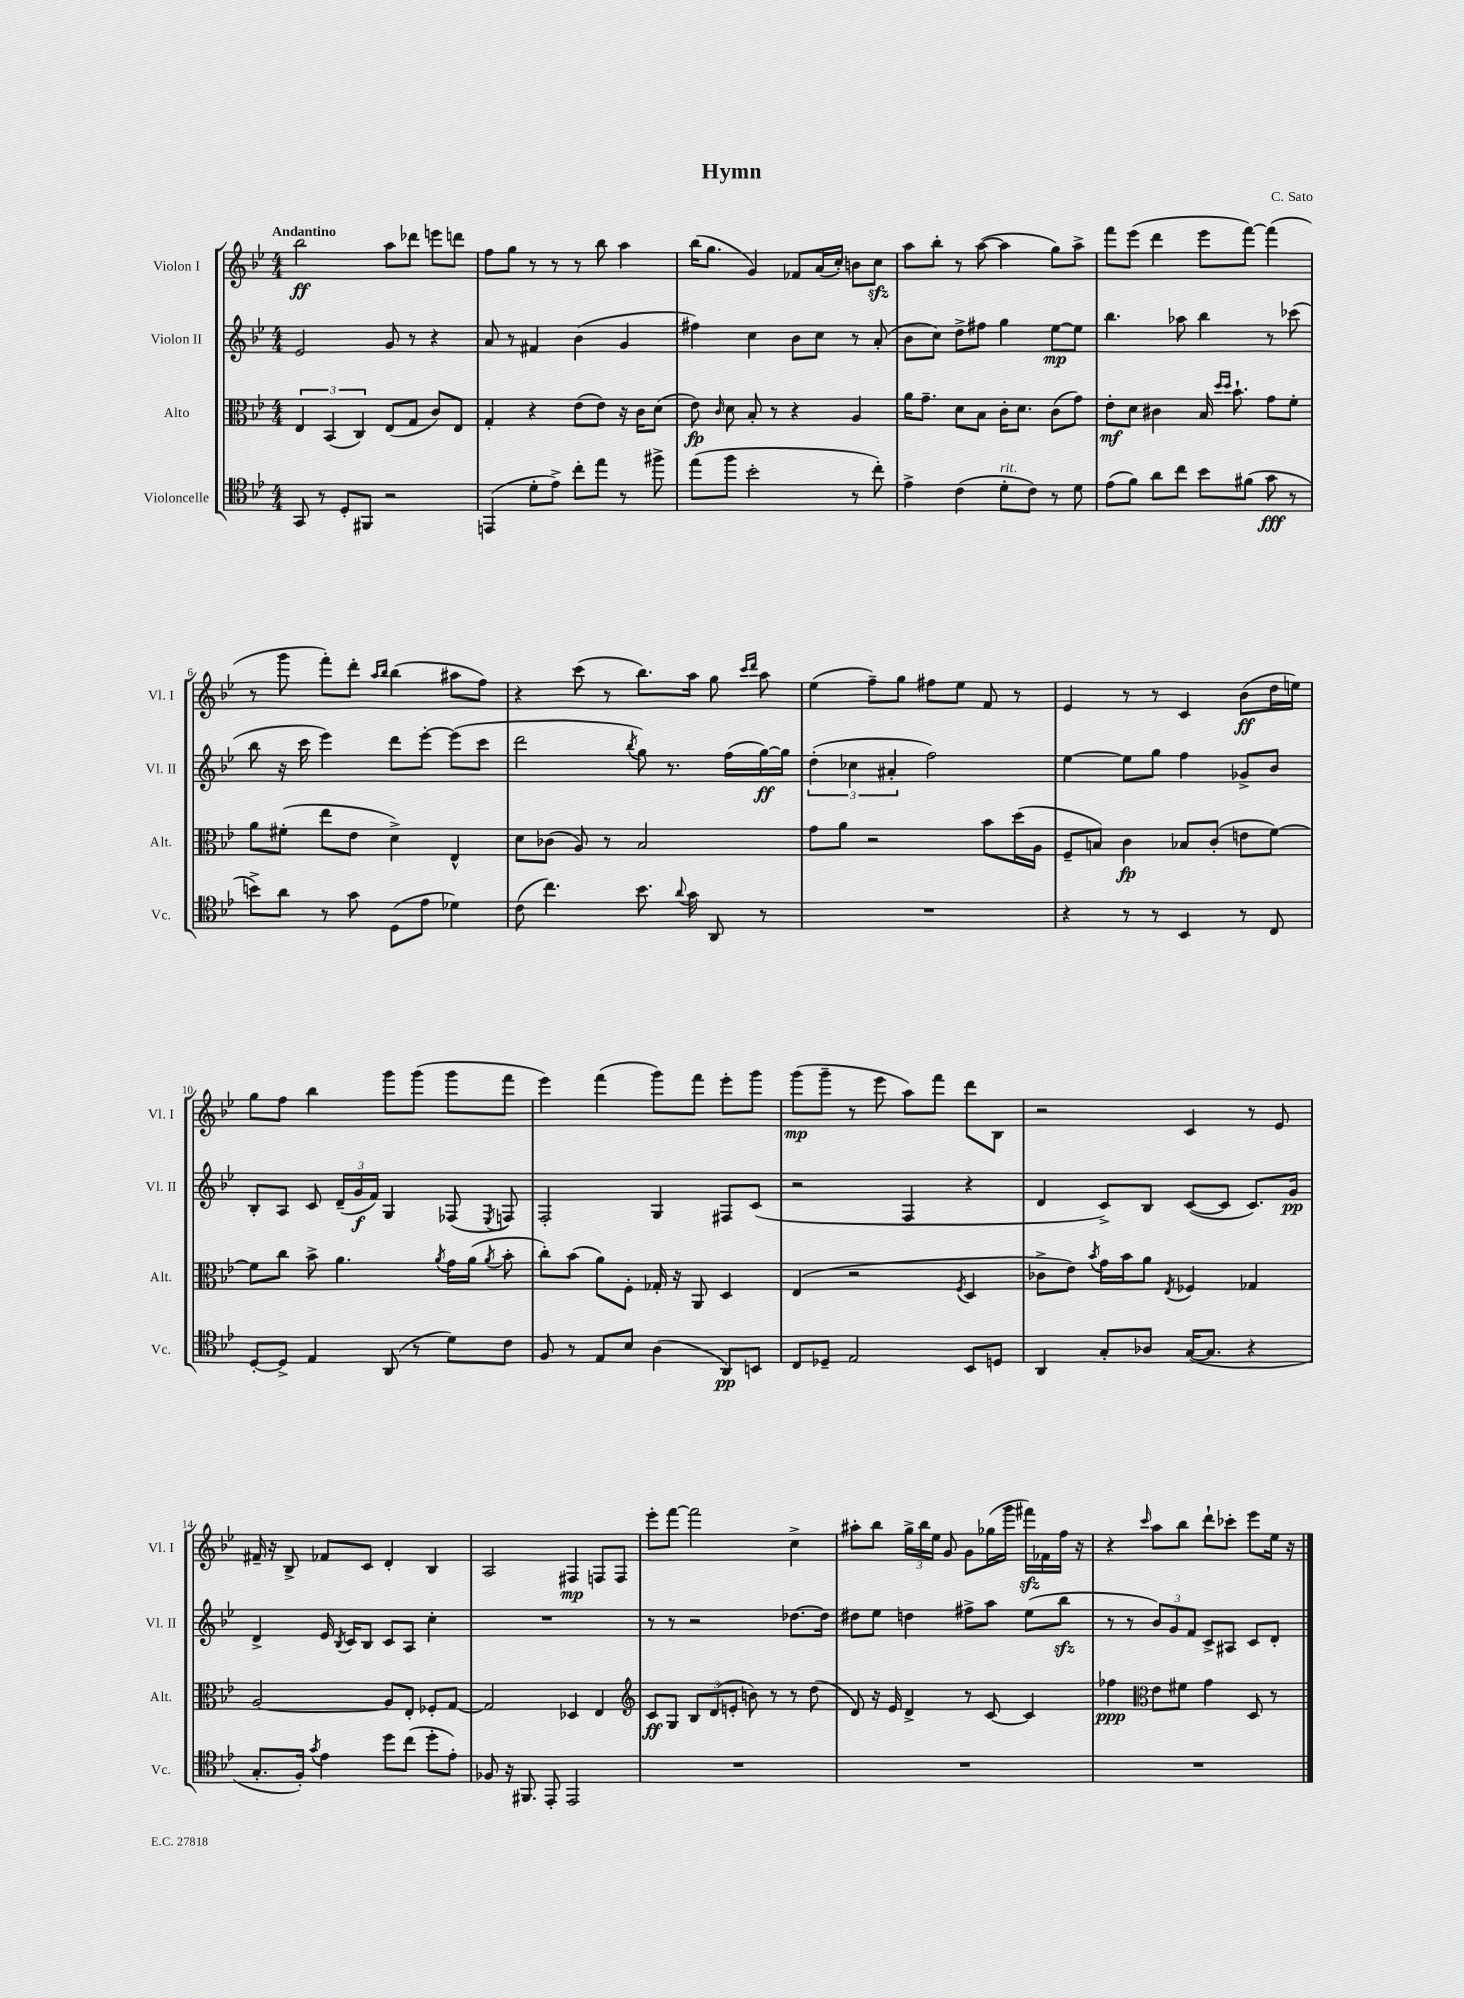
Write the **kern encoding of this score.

**kern	**kern	**kern	**kern
*staff4	*staff3	*staff2	*staff1
*clefC4	*clefC3	*clefG2	*clefG2
*k[b-e-]	*k[b-e-]	*k[b-e-]	*k[b-e-]
*M4/4	*M4/4	*M4/4	*M4/4
8GG	6E-	2e-	2bb-
8r	.	.	.
.	(6BB-	.	.
8D'	.	.	.
.	6C)	.	.
8FF#	.	.	.
2r	(8E-	8g	8aa
.	8G	8r	8ddd-
.	8c)	4r	8eee
.	8E-	.	8ddd
=	=	=	=
(4EE	4G'	8a	8ff
.	.	8r	8gg
8d'	4r	4f#	8r
8e-^)	.	.	8r
8cc'	(8e-	(4b-	8r
8ee-	8e-)	.	8bb-
8r	16r	4g	4aa
.	16c	.	.
8ff#^	(8d	.	.
=	=	=	=
(8ee-	8e-)	4ff#)	(16bb-
.	.	.	8.gg
.	16qqc	.	.
8ff	8d	.	.
2b-'	8B-'	4cc	4g)
.	8r	.	.
.	4r	8b-	8f-
.	.	8cc	(16a
.	.	.	16cc')
8r	4A	8r	8b
8cc')	.	(8a'	8cc
=	=	=	=
4e-^	16a	8b-	8aa
.	8.g~	.	.
.	.	8cc)	8bb-'
(4c	8d	8dd^	8r
.	8B-	8ff#	([8aa
8d'	16c'	4gg	4aa]
.	8.d	.	.
8c)	.	.	.
8r	(8c	[8ee-	8gg)
8d	8g)	8ee-]	8aa^
=	=	=	=
(8e-	8e-'	4.bb-	8fff
8f)	8d	.	(8eee-
8a	4c#	.	4ddd
8cc	.	8aa-	.
8b-	16B-	4bb-	8eee-
.	16qqdd	.	.
.	16qqdd	.	.
.	8.b-`	.	.
(8f#	.	.	[8fff)
8g	8g	8r	(4fff]
8r	8f'	(8ccc-	.
=	=	=	=
8b^)	8a	8bb-	8r
8a	(8f#'	16r	8ggg
.	.	16ccc	.
8r	8ee-	4eee-)	8fff')
8g	8e-	.	8ddd'
.	.	.	16qqaa
.	.	.	16qqbb-
(8D	4d^)	8ddd	(4bb-
8e-	.	[8eee-'	.
4d-)	4E-^^	(8eee-]	8aa#
.	.	8ccc	8ff)
=	=	=	=
(8c	8d	2ddd	4r
4.cc)	(8c-	.	.
.	8A)	.	(8ccc
.	8r	.	8r
.	.	8qbb-	.
8.b-	2B-	8gg)	8.bb-)
.	.	8.r	.
8qqa	.	.	.
16g	.	.	16aa
8AA	.	.	8gg
.	.	(16ff	.
.	.	.	16qqccc
.	.	.	16qqddd
8r	.	[16gg)	8aa
.	.	16gg]	.
=	=	=	=
1r	8g	(6dd'	(4ee-
.	8a	.	.
.	.	6cc-	.
.	2r	.	8ff~)
.	.	6a#'	.
.	.	.	8gg
.	.	2ff)	8ff#
.	.	.	8ee-
.	8b-	.	8f
.	(16dd	.	8r
.	16A	.	.
=	=	=	=
4r	8F~	[4ee-	4e-
.	8B)	.	.
8r	4c	8ee-]	8r
8r	.	8gg	8r
4BB-	8B-	4ff	4c
.	(8c'	.	.
8r	8e	8g-^	(8b-
8C	[8f)	8b-	16dd
.	.	.	16ee)
=	=	=	=
[8D'	8f]	8B-'	8gg
8D^]	8cc	8A	8ff
4E-	8b-^	8c	4bb-
.	4.a	(24d~	.
.	.	24g	.
.	.	24f)	.
(8AA	.	4G	8ggg
8r	.	.	(8ggg
.	8qa	.	.
8d)	16g	(8F-	8ggg
.	(16a	.	.
.	8qa	8qE-	.
8c	8b-'	8F)	8fff
=	=	=	=
8F	8cc')	2F'	4eee-)
8r	(8b-	.	.
8E-	8a)	.	(4fff
8B-	8F'	.	.
(4A	16G-'	4G	8ggg)
.	16r	.	.
.	8AA	.	8fff
8AA)	4D	8F#	8eee-'
8BB	.	(8c	8ggg
=	=	=	=
8C	(4E-	2r	(8ggg
8D-~	.	.	8ggg~
2E-	2r	.	8r
.	.	.	8eee-
.	.	4F	8aa)
.	.	.	8fff
.	8qF	.	.
8BB-	4D	4r	8ddd
8D	.	.	8B-
=	=	=	=
4AA	8c-^	4d	2r
.	8e-)	.	.
.	8qb-	.	.
8G'	16g	8c^)	.
.	16b-	.	.
8A-	8a	8B-	.
.	8qE-	.	.
([16G	4F-	([8c	4c
8.G]	.	.	.
.	.	8c]	.
4r	4G-	8.c)	8r
.	.	.	8e-
.	.	16g	.
=	=	=	=
8.G'	[2A	4d^	16f#~
.	.	.	16r
.	.	.	8B-^
16F')	.	.	.
8qg	.	.	.
4e-	.	16e-	8f-
.	.	8qB-	.
.	.	16c	.
.	.	8B-	8c
8dd	8A]	8c	4d'
(8cc	8E-'	8A	.
8dd'	8F-'	4cc'	4B-
8e-')	[8G	.	.
=	=	=	=
8F-	2G]	1r	2A
16r	.	.	.
8.FF#	.	.	.
8EE-'	.	.	.
2EE-	4D-	.	4F#
.	4E-	.	8F
.	.	.	8F
=	=	=	=
*	*clefG2	*	*
1r	8c	8r	8eee-'
.	8G	8r	[8fff
.	12B-	2r	2fff]
.	(12d	.	.
.	12e'	.	.
.	8b)	.	.
.	8r	.	.
.	8r	[8.dd-	4cc^
.	(8dd	.	.
.	.	16dd-]	.
=	=	=	=
1r	8d)	8dd#	8aa#'
.	16r	8ee-	8bb-
.	16e-	.	.
.	4d^	4dd	24gg^
.	.	.	24bb-
.	.	.	24ee-
.	.	.	8g
.	8r	8ff#^	8g
.	[8c	8aa	(16gg-
.	.	.	16ggg
.	4c]	(8ee-	16fff#)
.	.	.	16f-
.	.	8bb-	16ff
.	.	.	16r
=	=	=	=
1r	4ff-	8r	4r
.	.	8r	.
*	*clefC3	*	*
.	.	.	16qqccc
.	8e-	12b-)	8aa
.	.	12g	.
.	8f#	.	8bb-
.	.	12f	.
.	4g	8c^	8ddd`
.	.	8A#	8ccc-'
.	8D	8c	8eee-
.	8r	8d'	16ee-
.	.	.	16r
==	==	==	==
*-	*-	*-	*-
